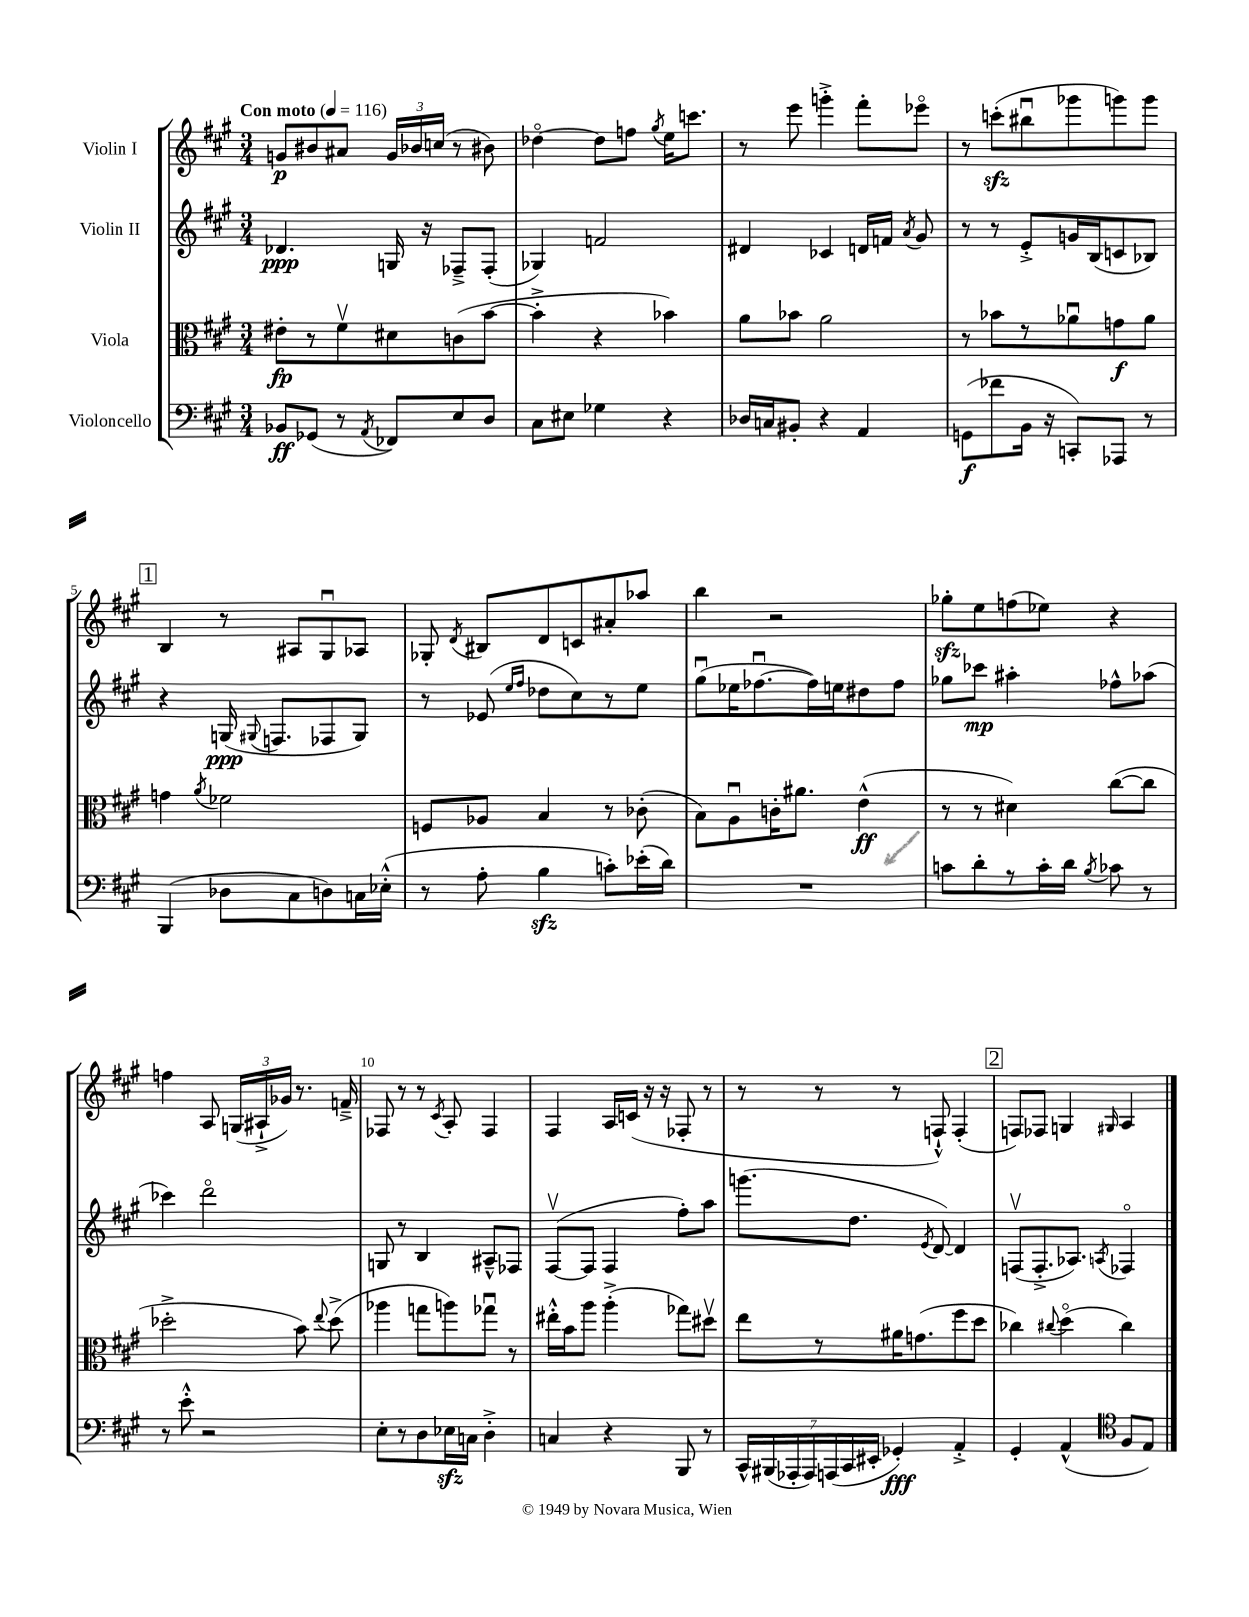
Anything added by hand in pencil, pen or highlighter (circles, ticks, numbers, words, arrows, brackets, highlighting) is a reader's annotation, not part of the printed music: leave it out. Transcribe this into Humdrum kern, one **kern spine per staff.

**kern	**dynam	**kern	**dynam	**kern	**dynam	**kern	**dynam
*part4	*part4	*part3	*part3	*part2	*part2	*part1	*part1
*staff4	*staff4	*staff3	*staff3	*staff2	*staff2	*staff1	*staff1
*I"Violoncello	*	*I"Viola	*	*I"Violin II	*	*I"Violin I	*
*clefF4	*	*clefC3	*	*clefG2	*	*clefG2	*
*k[f#c#g#]	*	*k[f#c#g#]	*	*k[f#c#g#]	*	*k[f#c#g#]	*
*M3/4	*	*M3/4	*	*M3/4	*	*M3/4	*
*MM116	*	*MM116	*	*MM116	*	*MM116	*
=1	=1	=1	=1	=1	=1	=1	=1
!	!	!	!	!	!	!LO:TX:a:B:t=Con moto	!
8BB-X/L	ff	8e#X'\L	fp	4.d-X/	ppp	8gn/L	p
(8GG-X/J	.	8r	.	.	.	8b#X/	.
8r	.	8f#v\	.	.	.	8a#X/J	.
8qAA/	.	.	.	.	.	.	.
8FF-X/L)	.	8d#X\	.	16Gn/	.	24g/LL	.
.	.	.	.	.	.	24b-X/	.
.	.	.	.	16r	.	.	.
.	.	.	.	.	.	(24ccn/JJ	.
8E/	.	(8cn\	.	8F-X~^/L	.	8r	.
8D/J	.	[8b\J	.	(8F-'/J	.	8b#X\)	.
=2	=2	=2	=2	=2	=2	=2	=2
8C#\L	.	4b'^\]	.	4G-X/)	.	[4dd-X\	.
8E#X\J	.	.	.	.	.	.	.
4G-X\	.	4r	.	2fn/	.	8dd-\L]	.
.	.	.	.	.	.	8ffn\J	.
.	.	.	.	.	.	8qgg#/	.
4r	.	4b-X\)	.	.	.	16ee\KL	.
.	.	.	.	.	.	8.cccn\J	.
=3	=3	=3	=3	=3	=3	=3	=3
16D-X/LL	.	8a\L	.	4d#X/	.	8r	.
16Cn/J	.	.	.	.	.	.	.
8BB#X'/J	.	8b-X\J	.	.	.	8eee\	.
4r	.	2a\	.	4c-X/	.	4gggn'^\	.
4AA/	.	.	.	16dn/LL	.	8fff#'\L	.
.	.	.	.	16fn/JJ	.	.	.
.	.	.	.	8qa/	.	.	.
.	.	.	.	8g#/	.	8eee-X\J	.
=4	=4	=4	=4	=4	=4	=4	=4
(8GGn\L	f	8r	.	8r	.	8r	.
8f-X\	.	8b-X\L	.	8r	.	(8cccnzz'\L	.
16BB\Jk	.	8r	.	8e'^/L	.	8bb#Xu\	.
16r	.	.	.	.	.	.	.
8CCn'/L)	.	8a-Xu\	.	16gn/L	.	8ggg-X\	.
.	.	.	.	(16B/J	.	.	.
8AAA-X/J	.	8gn\	f	8cn/	.	8gggn\)	.
8r	.	8a-\J	.	8B-X/J)	.	8ggg\J	.
!!LO:LB:g=z
!!LO:REH:place=s1:t=1
=5	=5	=5	=5	=5	=5	=5	=5
(4BBB/	.	4gn\	.	4r	.	4B/	.
.	.	8qa/	.	.	.	.	.
8D-X\L	.	2f-X\	.	(16Gn/	ppp	8r	.
.	.	.	.	8qqG#X/	.	.	.
.	.	.	.	8.Fn/L	.	.	.
8C#\	.	.	.	.	.	8A#X/L	.
8Dn\)	.	.	.	8F-X/	.	8G#u/	.
16Cn\L	.	.	.	8G#/J)	.	8A-X/J	.
(16E-X'^^\JJ	.	.	.	.	.	.	.
=6	=6	=6	=6	=6	=6	=6	=6
8r	.	8Fn/L	.	8r	.	8G-X'/	.
.	.	.	.	.	.	8qd/	.
8A'\	.	8A-X/J	.	(8e-X/	.	8B#X/L	.
.	.	.	.	16qqee/LL	.	.	.
.	.	.	.	16qqff#/JJ	.	.	.
4Bzz\	.	4B/	.	8dd-X\L	.	8d/	.
.	.	.	.	8cc#\)	.	8cn/	.
8cn'\L)	.	8r	.	8r	.	8a#X'/	.
(16e-X'\L	.	(8c-X'\	.	8ee\J	.	8aa-X/J	.
16d\JJ)	.	.	.	.	.	.	.
=7	=7	=7	=7	=7	=7	=7	=7
2.r	.	8B\L)	.	(8gg#u\L	.	4bb\	.
.	.	8Au\	.	16ee-X\K	.	.	.
.	.	.	.	[8.ff-Xu\	.	.	.
.	.	16cn'\K	.	.	.	2r	.
.	.	8.a#X\J	.	.	.	.	.
.	.	.	.	16ff-\L])	.	.	.
.	.	.	.	16een\J	.	.	.
.	.	(4e^^\	ff	8dd#X\	.	.	.
.	.	.	.	8ff-\J	.	.	.
=8	=8	=8	=8	=8	=8	=8	=8
8cn\L	.	8r	.	8gg-X\L	.	8gg-Xzz'\L	.
8d'\	.	8r	.	8ccc-X\J	mp	8ee\	.
8r	.	4d#X\)	.	4aa#X'\	.	(8ffn\	.
16c'\L	.	.	.	.	.	8ee-X\J)	.
16d\JJ	.	.	.	.	.	.	.
8qB/	.	.	.	.	.	.	.
8c-X\	.	([8cc#\L	.	8ff-X^^\L	.	4r	.
8r	.	8cc#\J]	.	(8aa-X\J	.	.	.
!!LO:LB:g=z
=9	=9	=9	=9	=9	=9	=9	=9
8r	.	2dd-X'^\	.	4ccc-X\)	.	4ffn\	.
8e'^^\	.	.	.	.	.	.	.
2r	.	.	.	2ddd\	.	8A/	.
.	.	.	.	.	.	(24Gn/LL	.
.	.	.	.	.	.	24A#X`^/	.
.	.	.	.	.	.	24g-X/JJ)	.
.	.	8b\)	.	.	.	8.r	.
.	.	8qqee/	.	.	.	.	.
.	.	(8dd-^\	.	.	.	.	.
.	.	.	.	.	.	16fn~^/	.
=10	=10	=10	=10	=10	=10	=10	=10
8E'\L	.	4aa-X\	.	8Gn/	.	8F-X/	.
8r	.	.	.	8r	.	8r	.
8D\	.	8ggn\L	.	4B/	.	8r	.
.	.	.	.	.	.	8qc#/	.
16E-Xzz\L	.	8aan\)	.	.	.	8A'/	.
16Cn\JJ	.	.	.	.	.	.	.
4D'^\	.	8gg-Xu\J	.	8A#X~^^/L	.	4F-/	.
.	.	8r	.	8F-X/J	.	.	.
=11	=11	=11	=11	=11	=11	=11	=11
4Cn/	.	16ee#X'^^\LL	.	([8F#v/L	.	4F#/	.
.	.	16b\J	.	.	.	.	.
.	.	8aa\J	.	8F#/J]	.	.	.
4r	.	(4aa'^\	.	4F#/	.	16A/LL	.
.	.	.	.	.	.	(16cn/JJ	.
.	.	.	.	.	.	16r	.
.	.	.	.	.	.	16r	.
8BBB/	.	8gg-X\L)	.	8ff#'\L)	.	8F-X'/	.
8r	.	8dd#Xv\J	.	8aa\J	.	8r	.
=12	=12	=12	=12	=12	=12	=12	=12
28CC#^^/LL	.	8ee\L	.	(8.gggn\L	.	8r	.
(28BBB#X/	.	.	.	.	.	.	.
28AAA-X'/	.	.	.	.	.	.	.
28AAA-/)	.	.	.	.	.	.	.
.	.	8r	.	.	.	8r	.
(28AAAn/	.	.	.	.	.	.	.
28CC#/	.	.	.	.	.	.	.
.	.	.	.	8.dd\J	.	.	.
28EE#X'/JJ	.	.	.	.	.	.	.
4GG-X'/)	fff	16a#X\K	.	.	.	8r	.
.	.	(8.gn\	.	.	.	.	.
.	.	.	.	8qe/	.	.	.
.	.	.	.	[8d/)	.	8Fn`^^/)	.
4AA'^/	.	8ff#\	.	4d/]	.	(4F'/	.
.	.	8dd\J	.	.	.	.	.
!!LO:REH:place=s1:t=2
=13	=13	=13	=13	=13	=13	=13	=13
4GG#'/	.	4cc-X\)	.	(8Fnv/L	.	8Fn/L)	.
.	.	.	.	8.F'^/	.	8F-X/J	.
.	.	8qqcc#X/	.	.	.	.	.
(4AA^^/	.	(4dd\	.	.	.	4Gn/	.
.	.	.	.	8.A-X/J)	.	.	.
*clefC4	*	*	*	*	*	*	*
.	.	.	.	8qAn/	.	16qqG#X/	.
8F#/L	.	4cc#\)	.	4F-X/	.	4A/	.
8E/J)	.	.	.	.	.	.	.
==	==	==	==	==	==	==	==
*-	*-	*-	*-	*-	*-	*-	*-
